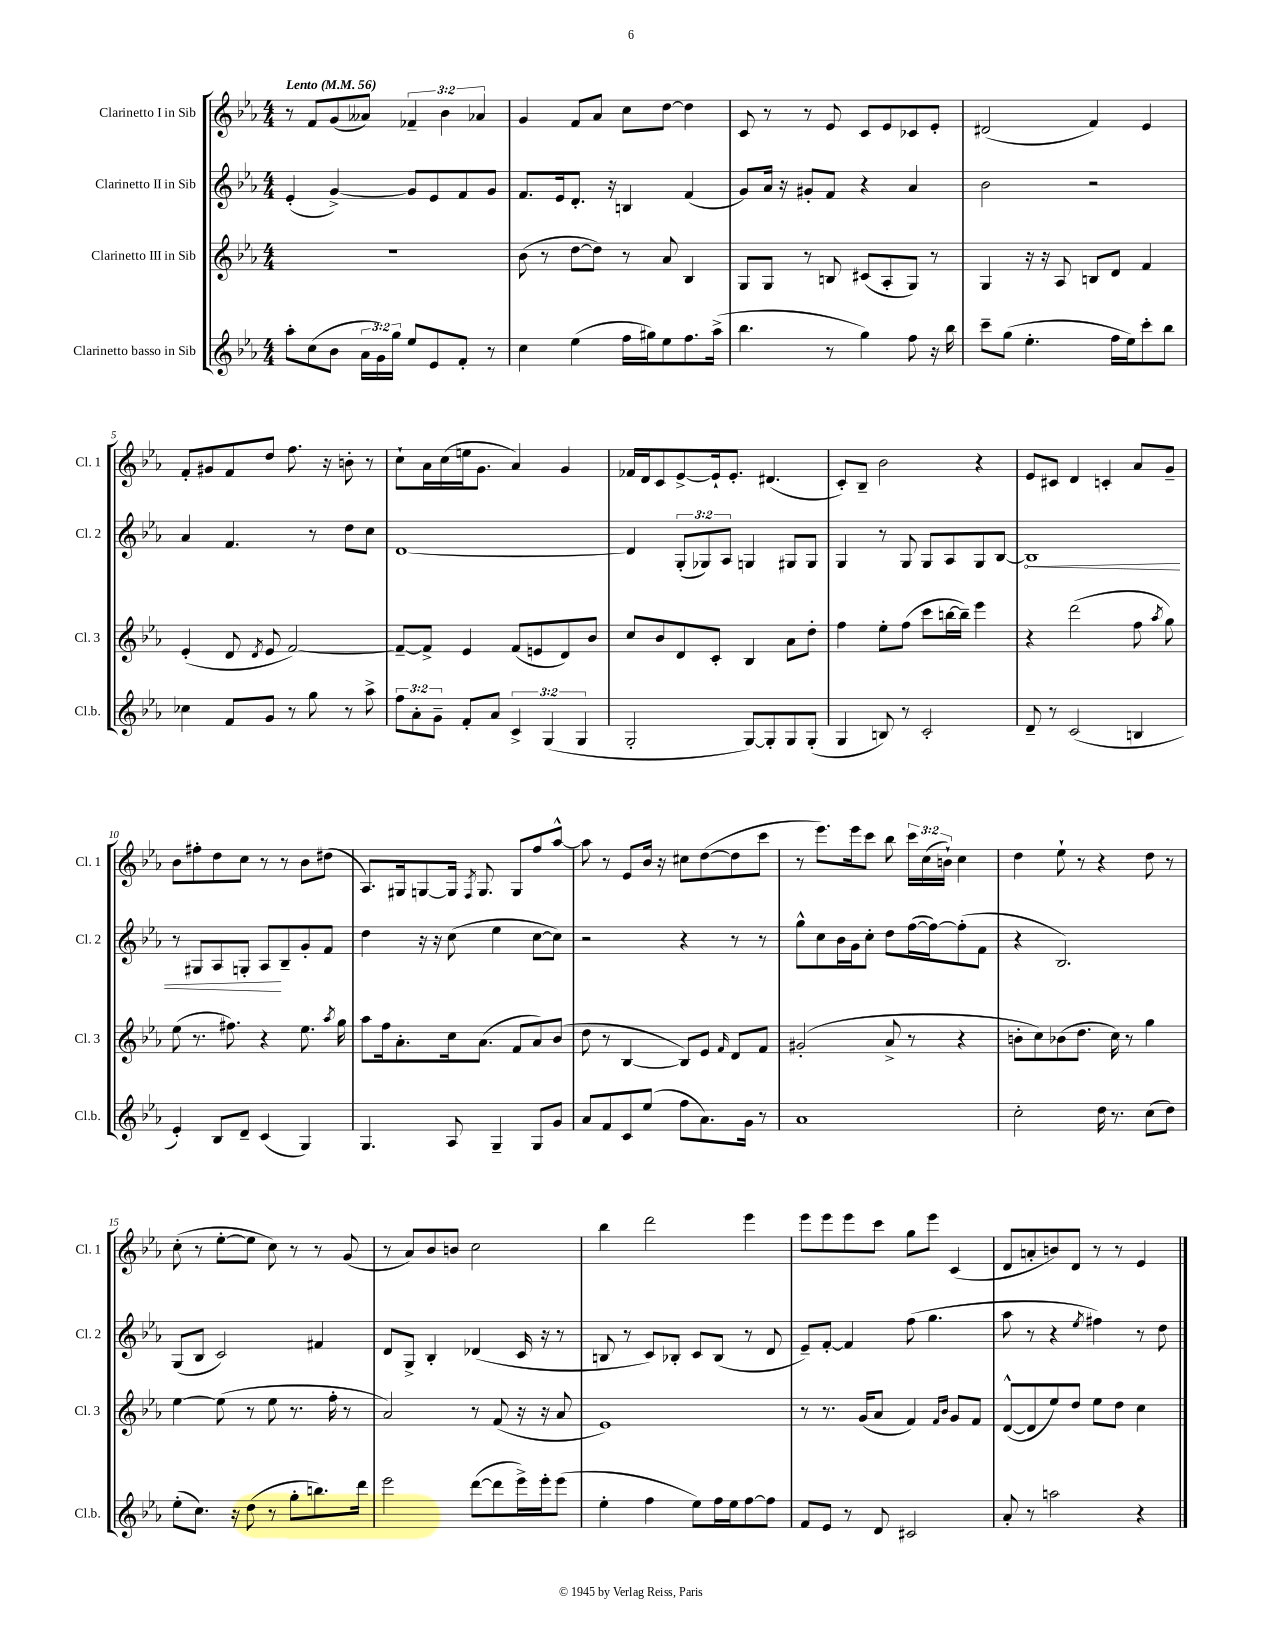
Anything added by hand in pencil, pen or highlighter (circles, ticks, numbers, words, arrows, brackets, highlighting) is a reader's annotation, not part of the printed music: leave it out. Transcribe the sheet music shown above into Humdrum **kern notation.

**kern	**kern	**kern	**kern
*staff4	*staff3	*staff2	*staff1
*clefG2	*clefG2	*clefG2	*clefG2
*k[b-e-a-]	*k[b-e-a-]	*k[b-e-a-]	*k[b-e-a-]
*M4/4	*M4/4	*M4/4	*M4/4
*MM56	*MM56	*MM56	*MM56
8aa-'	1r	(4e-'	8r
(8cc	.	.	8f
8b-	.	[4g^)	(8g
24a-	.	.	8a--)
24g)	.	.	.
24gg	.	.	.
8ee-	.	8g]	6f-~
8e-	.	8e-	.
.	.	.	6b-
8f'	.	8f	.
.	.	.	6a-
8r	.	8g	.
=	=	=	=
4cc	(8b-	8.f	4g
.	8r	.	.
.	.	16e-	.
(4ee-	[8dd	8.d'	8f
.	8dd])	.	8a-
.	.	16r	.
16ff	8r	4B	8cc
16gg#)	.	.	.
8ee-	8a-	.	[8dd
8.ff	4B-	(4f	4dd]
(16aa-^	.	.	.
=	=	=	=
4.bb-	8G	8g)	8c
.	8G	16a-	8r
.	.	16r	.
.	8r	8g#'	8r
8r	8B	8f	8e-
4gg)	(8c#	4r	8c
.	8A-'	.	8e-
8ff	8G)	4a-	8c-
16r	8r	.	8e-'
16bb-	.	.	.
=	=	=	=
8ccc~	4G	2b-	(2d#
(8gg	.	.	.
4.ee-'	16r	.	.
.	16r	.	.
.	8A-	.	.
.	8B	2r	4f)
16ff	8d	.	.
16ee-)	.	.	.
8ccc'	4f	.	4e-
8bb-	.	.	.
=	=	=	=
4cc-	(4e-'	4a-	8f'
.	.	.	8g#
8f	8d	4.f	8f
.	8qd	.	.
8g	8e-	.	8dd
8r	[2f)	.	8.ff
8gg	.	8r	.
.	.	.	16r
8r	.	8dd	8b'
8aa-^	.	8cc	8r
=	=	=	=
12ff	8f~_	[1d	8cc`
12a-'	.	.	.
.	8f^]	.	16a-
12g~	.	.	.
.	.	.	(16cc
8f'	4e-	.	16ee
.	.	.	8.g
8a-	.	.	.
6c^	(8f	.	4a-)
.	8e	.	.
(6G	.	.	.
.	8d)	.	4g
6G	.	.	.
.	8b-	.	.
=	=	=	=
2G'	8cc	4d]	16f-
.	.	.	16d
.	8b-	.	8c
.	8d	(12G'	[8e-^
.	.	12G-)	.
.	8c'	.	16e-`]
.	.	12A-	.
.	.	.	8.e-'
[8G)	4B-	4G	.
8G']	.	.	(4.d#
8G	8a-	8G#	.
(8G'	8dd'	8G#	.
=	=	=	=
4G	4ff	4G	8c')
.	.	.	8B-~
8B)	8ee-'	8r	2b-
8r	(8ff	8G	.
2c'	8ccc	8G	.
.	[16bb	8A-	.
.	16bb~])	.	.
.	4eee-	8G	4r
.	.	[8B-	.
=	=	=	=
8d~	4r	1B-]	8e-
8r	.	.	8c#
(2c	(2ddd	.	4d
.	.	.	4c'
4B	8ff	.	8a-
.	8qaa-	.	.
.	8gg)	.	8g~
=	=	=	=
4e-')	(8ee-	8r	8b-
.	8.r	8G#	8ff#'
8B-	.	8A-	8dd
.	8.ff#)	.	.
8d~	.	8G'	8cc
(4c	4r	8A-	8r
.	.	8B-~	8r
4G)	8.ee-	8g'	8b-
.	.	8f	(8dd#
.	8qaa-	.	.
.	16gg	.	.
=	=	=	=
4.G	8aa-	4dd	8.A-)
.	16ff	.	.
.	8.a-'	.	16G#
.	.	16r	[8G
.	.	16r	.
8A-	16cc	(8cc	16G]
.	.	.	8qF
.	(8.a-	.	8.G
4G~	.	4ee-	.
.	8f	.	8G
8G	8a-)	[8cc	8ff
8g	(8b-	8cc])	[8aa-^^
=	=	=	=
8a-	8dd	2r	8aa-]
8f	8r	.	8r
8c	[4B-	.	8e-
(8ee-	.	.	16b-
.	.	.	16r
8ff	8B-])	4r	8cc#
8.a-)	8e-	.	([8dd
.	16qqf	.	.
.	8d	8r	8dd]
16g	.	.	.
8r	8f	8r	8ccc
=	=	=	=
1a-	(2g#'	8gg^^	8r
.	.	8cc	8.eee-)
.	.	16b-	.
.	.	16g	16eee-
.	.	8cc'	8ccc
.	8a-^	8dd	8bb-
.	8r	([16ff	24ccc
.	.	.	(24cc
.	.	16ff_)	.
.	.	.	24b`)
.	4r	(8ff']	4cc
.	.	8f	.
=	=	=	=
2cc'	8b'	4r	4dd
.	8cc)	.	.
.	(8b-	2.B-)	8ee-`
.	8.dd	.	8r
16dd	.	.	4r
8.r	16cc)	.	.
.	8r	.	.
(8cc	4gg	.	8dd
8dd)	.	.	8r
=	=	=	=
(8ee-'	[4ee-	(8G	(8cc'
8.cc)	.	8B-	8r
.	(8ee-]	2c)	[8ee-'
16r	.	.	.
(8dd	8r	.	8ee-]
8r	8ee-	.	8cc)
8gg'	8.r	.	8r
8.bb)	.	4f#	8r
.	16ff'	.	.
.	8r	.	(8g
16ddd	.	.	.
=	=	=	=
2eee-	2a-)	8d	8r
.	.	8G^	8a-)
.	.	4B-'	8b-
.	.	.	8b
([8ddd	8r	(4d-	2cc
8ddd]	(8f	.	.
16eee-^)	16r	16c	.
16eee-'	16r	16r	.
(8eee-	8a-	8r	.
=	=	=	=
4ee-'	1e-)	8B	4bb-
.	.	8r	.
4ff	.	8c)	2ddd
.	.	8B-'	.
8ee-)	.	8c	.
16ff	.	(8B-	.
16ee-	.	.	.
[8ff	.	8r	4eee-
8ff]	.	8d	.
=	=	=	=
8f	8r	8e-~)	8eee-
8e-	8.r	[8f'	8eee-
8r	.	4f]	8eee-
.	(16g	.	.
8d	8a-	.	8ccc
2c#	4f)	(8ff	8gg
.	.	4.gg	8eee-
.	16qqf	.	.
.	16qqb-	.	.
.	8g	.	(4c
.	8f	.	.
=	=	=	=
8a-'	([8d^^	8aa-	8d
8r	8d]	8r	8a'
2aa	8ee-)	4r	8b)
.	8dd	.	8d
.	.	8qee-	.
.	8ee-	4ff#)	8r
.	8dd	.	8r
4r	4cc	8r	4e-
.	.	8dd	.
==	==	==	==
*-	*-	*-	*-
